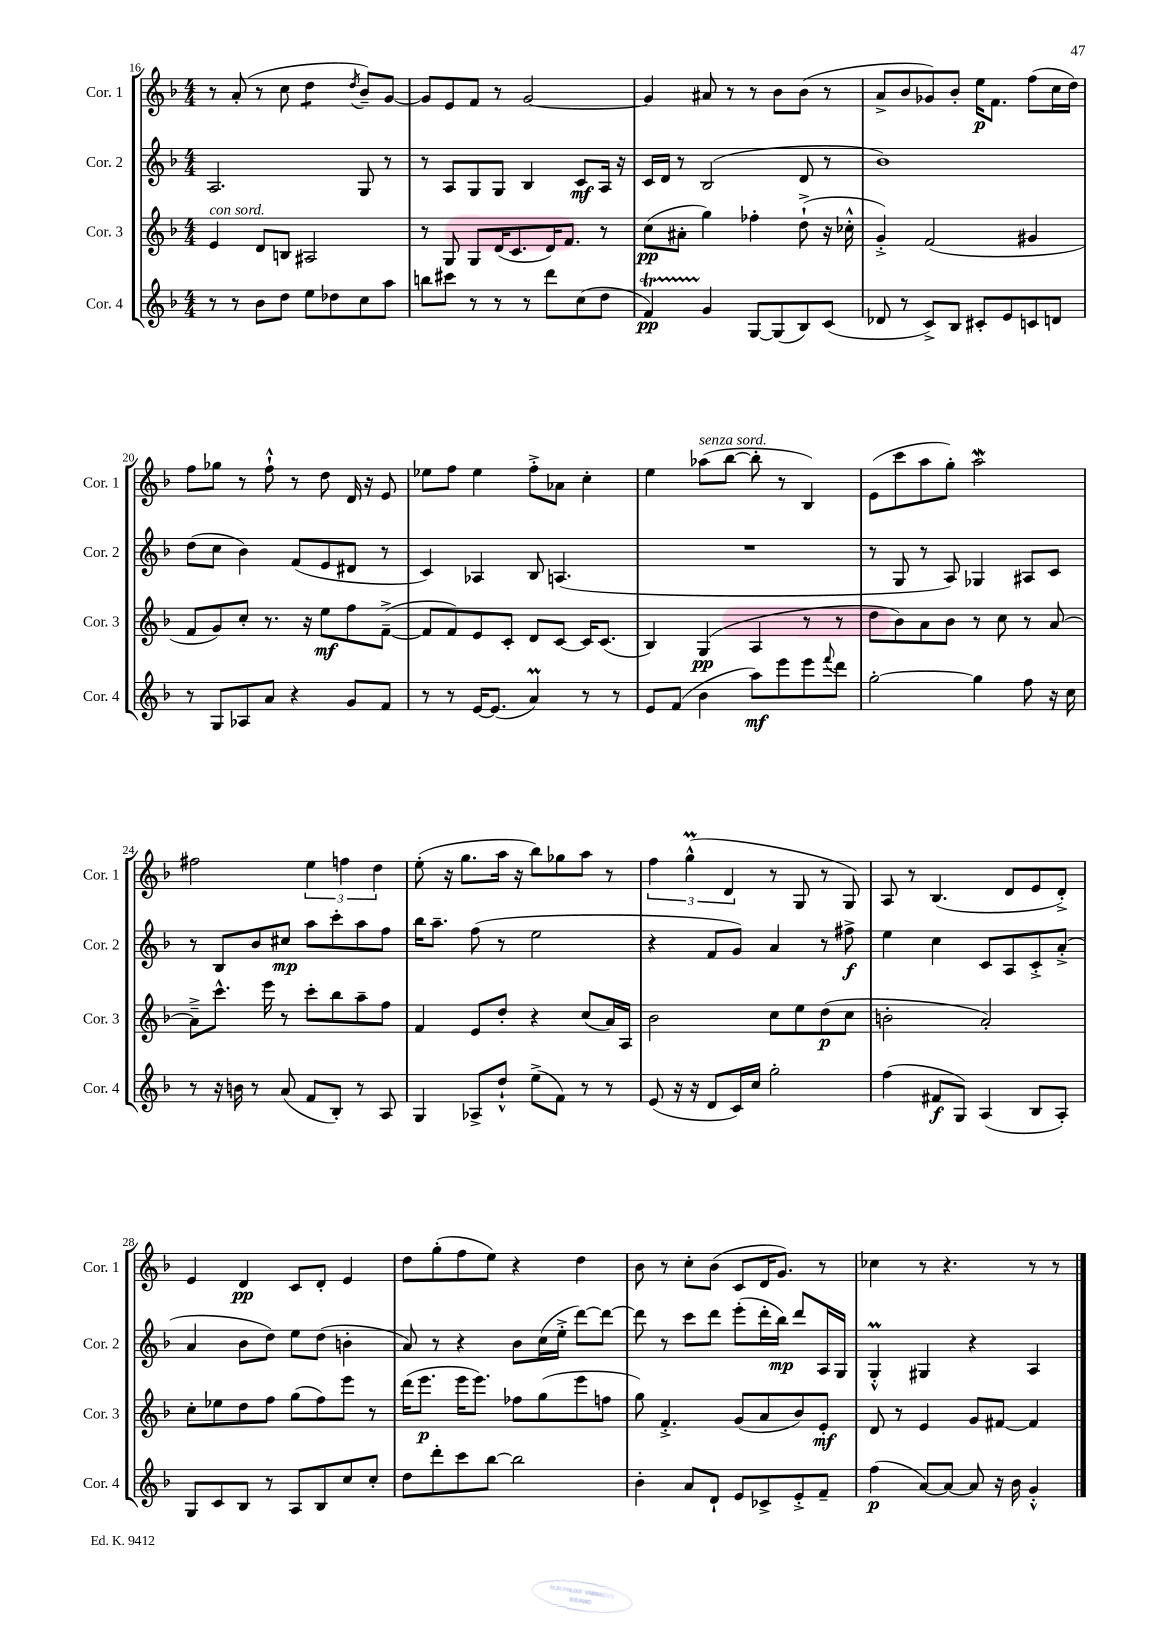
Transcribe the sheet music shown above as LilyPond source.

<<
\new StaffGroup <<
\new Staff = "s0" \with { instrumentName = "Cor. 1" shortInstrumentName = "Cor. 1" } {
    \clef treble \key f \major \numericTimeSignature \time 4/4
    r8 a'8-.( r8 c''8 d''4:8 \acciaccatura { d''8 } bes'8--) g'8~ |
    g'8 e'8 f'8 r8 g'2~ |
    g'4 ais'8 r8 r8 bes'8 bes'8( r8 |
    a'8-> bes'8 ges'8) bes'8-. e''16\p f'8. f''8( c''16 d''16) |
    f''8 ges''8 r8 f''8-!-^ r8 d''8 d'16 r16 e'8 |
    ees''8 f''8 ees''4 f''8-.-> aes'8 c''4-. |
    e''4 aes''8^\markup { \italic "senza sord." }( bes''8~ bes''8-. r8 bes4) |
    e'8( c'''8 a''8 g''8-.) a''2\mordent |
    fis''2 \tuplet 3/2 { e''4 f''4 d''4 } |
    e''8-.( r16 g''8. a''16 r16 bes''8) ges''8 a''8 r8 |
    \tuplet 3/2 { f''4 g''4-^\prall( d'4 } r8 g8 r8 g8) |
    a8 r8 bes4.( d'8 e'8 d'8-.->) |
    e'4 d'4\pp c'8 d'8-. e'4 |
    d''8 g''8-.( f''8 e''8) r4 d''4 |
    bes'8 r8 c''8-. bes'8( c'8 d'16 g'8.) r8 |
    ces''4 r8 r4. r8 r8 \bar "|." |
}
\new Staff = "s1" \with { instrumentName = "Cor. 2" shortInstrumentName = "Cor. 2" } {
    \clef treble \key f \major \numericTimeSignature \time 4/4
    a2. g8 r8 |
    r8 a8 g8 g8 bes4 c'8\mf a16 r16 |
    c'16 d'16 r8 bes2( d'8 r8 |
    bes'1) |
    d''8( c''8 bes'4) f'8( e'8 dis'8 r8 |
    c'4) aes4 bes8 a4.( |
    R1 |
    r8 g8 r8 a8) ges4 ais8 c'8 |
    r8 bes8 bes'8 cis''8\mp a''8 c'''8-. a''8 f''8 |
    bes''16 a''8.-- f''8( r8 e''2 |
    r4 f'8 g'8) a'4 r8 fis''8->\f |
    e''4 c''4 c'8 a8 c'8-.-> a'8-.->( |
    a'4 bes'8 d''8) e''8 d''8( b'4-. |
    a'8) r8 r4 bes'8 c''16( e''16-.-> d'''8~) d'''8~ |
    d'''8 r8 c'''8 d'''8 e'''8-.( d'''16-. bes''16\mp) d'''8 a16 g16 |
    g4-.-^\prall gis4 r4 a4 \bar "|." |
}
\new Staff = "s2" \with { instrumentName = "Cor. 3" shortInstrumentName = "Cor. 3" } {
    \clef treble \key f \major \numericTimeSignature \time 4/4
    e'4^\markup { \italic "con sord." } d'8 b8 ais2 |
    r8 g8 g8 d'16( c'8. d'16) f'8. r8 |
    c''8\pp( ais'8-. g''4) fes''4-. d''8-!->( r16 ces''16-.-^ |
    g'4-.->) f'2( gis'4 |
    f'8 g'8) c''8-. r8. r16 e''8\mf f''8 f'8~--->( |
    f'8 f'8) e'8 c'8-. d'8 c'8~ c'16 c'8.( |
    bes4) g4\pp( a4 r8 r8 |
    d''8 bes'8) a'8 bes'8 r8 c''8 r8 a'8~ |
    a'8---> c'''8.-^ e'''16 r8 c'''8-. bes''8 a''8-- f''8 |
    f'4 e'8 d''8-. r4 c''8( a'16) a16 |
    bes'2 c''8 e''8 d''8\p( c''8 |
    b'2-. a'2-.) |
    c''8-. ees''8 d''8 f''8 g''8( f''8) e'''8 r8 |
    d'''16( e'''8.\p e'''16 e'''8.) fes''8 g''8( e'''8 f''8 |
    g''8) f'4.-.-> g'8( a'8 bes'8) e'8-.\mf |
    d'8 r8 e'4 g'8 fis'8~ fis'4 \bar "|." |
}
\new Staff = "s3" \with { instrumentName = "Cor. 4" shortInstrumentName = "Cor. 4" } {
    \clef treble \key f \major \numericTimeSignature \time 4/4
    r8 r8 bes'8 d''8 e''8 des''8 c''8 a''8 |
    b''8 cis'''8 r8 r8 r8 d'''8 c''8( d''8 |
    f'4\startTrillSpan\pp) g'4\stopTrillSpan g8~ g8( bes8) c'8( |
    des'8 r8 c'8->) bes8 cis'8-. e'8 c'8 d'8 |
    r8 g8 aes8 a'8 r4 g'8 f'8 |
    r8 r8 e'16~ e'8.( a'4\prall) r8 r8 |
    e'8 f'8( bes'4 a''8\mf) e'''8 e'''8 \appoggiatura { f'''8 } d'''8 |
    g''2~-. g''4 f''8 r16 c''16 |
    r8 r16 b'16 r8 a'8( f'8 bes8-.) r8 a8 |
    g4 aes8-> d''8-!-^ e''8->( f'8) r8 r8 |
    e'8( r16 r16 d'8 c'16) c''16 g''2-. |
    f''4( fis'8\f g8) a4( bes8 a8-.) |
    g8 c'8 bes8 r8 a8 bes8 c''8 c''8-. |
    d''8 d'''8-. c'''8 bes''8~ bes''2 |
    bes'4-. a'8 d'8-! e'8 ces'8-> e'8-.-> f'8-- |
    f''4\p( a'8~) a'8~ a'8 r16 bes'16 g'4-.-^ \bar "|." |
}
>>
>>
\layout { \context { \Score currentBarNumber = #16 } }
